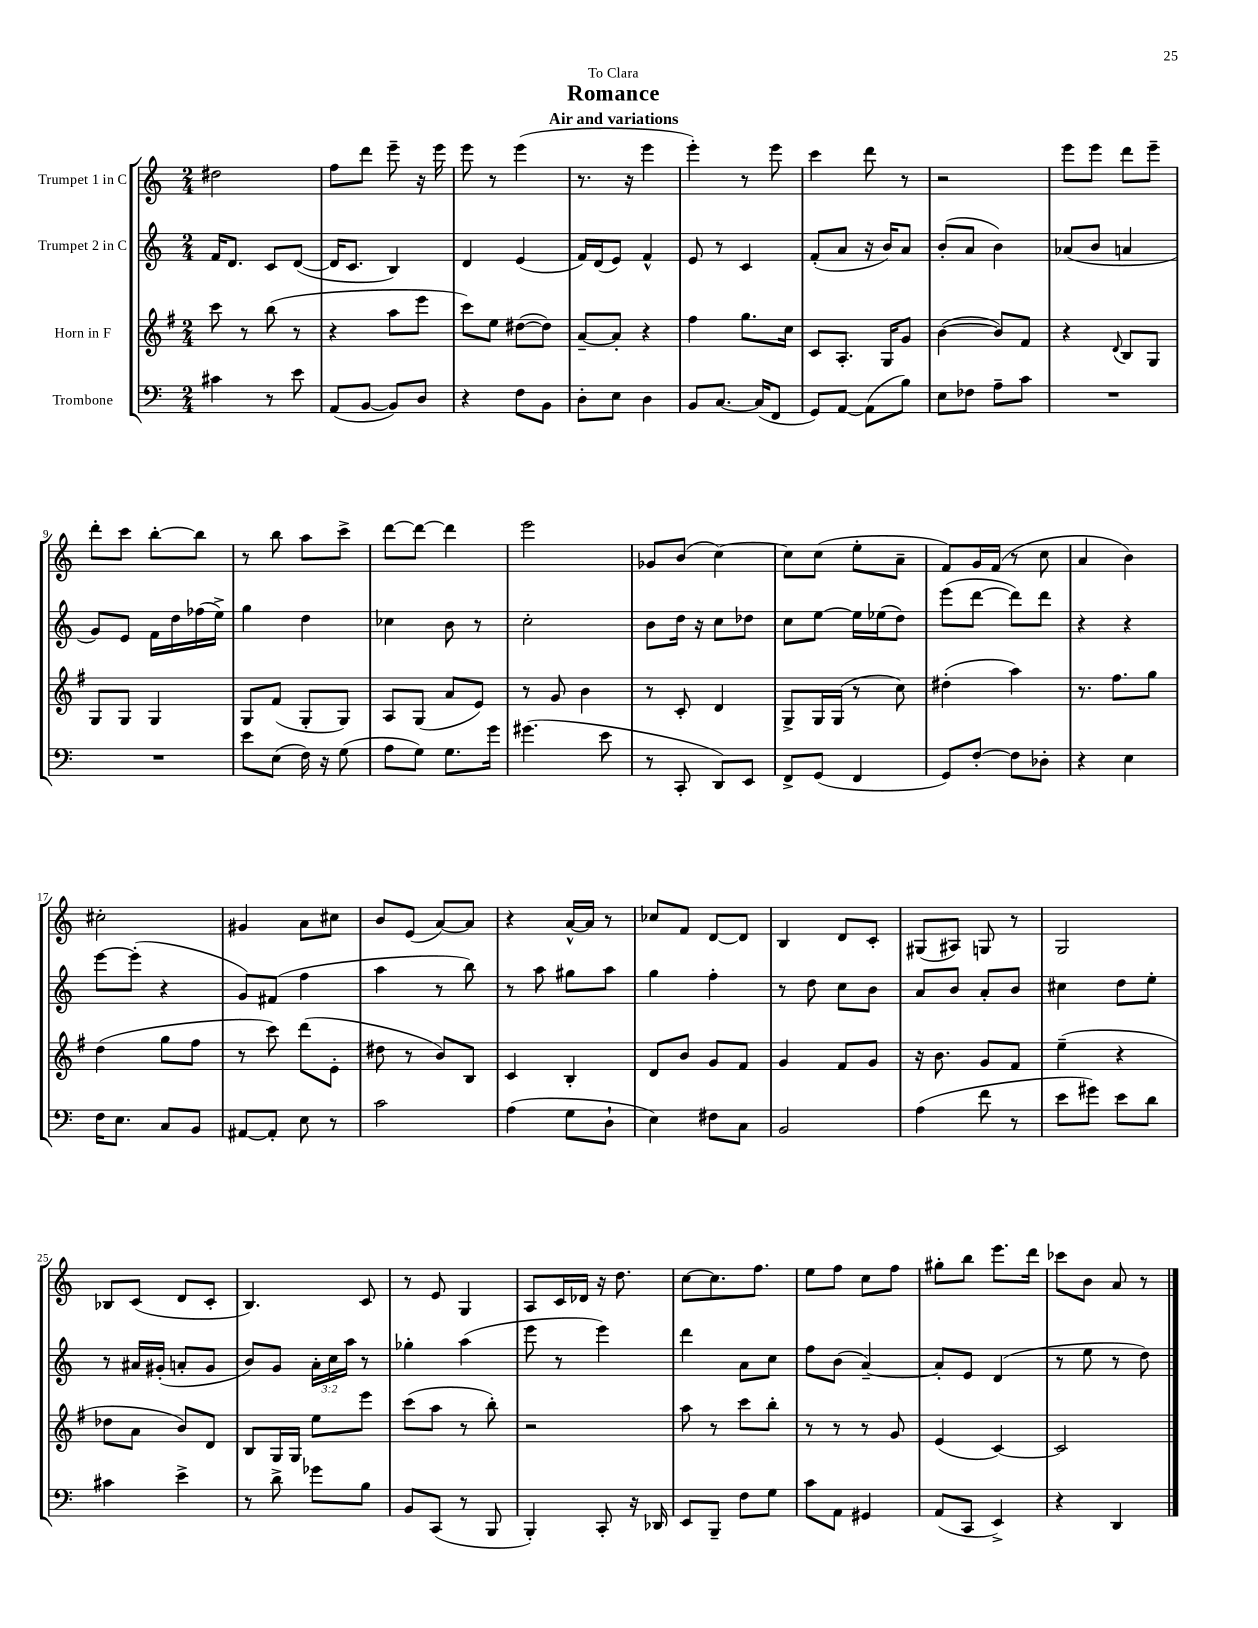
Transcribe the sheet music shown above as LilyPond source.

\header { title = "Romance" subtitle = "Air and variations" dedication = "To Clara" }
<<
\new StaffGroup <<
\new Staff = "s0" \with { instrumentName = "Trumpet 1 in C" } {
    \clef treble \key c \major \numericTimeSignature \time 2/4
    dis''2 |
    f''8 d'''8 e'''8-- r16 e'''16 |
    e'''8 r8 e'''4( |
    r8. r16 e'''4 |
    e'''4-.) r8 e'''8 |
    c'''4 d'''8 r8 |
    r2 |
    e'''8 e'''8 d'''8 e'''8-- |
    d'''8-. c'''8 b''8~-. b''8 |
    r8 b''8 a''8 c'''8-> |
    d'''8~ d'''8~ d'''4 |
    e'''2 |
    ges'8 b'8( c''4~) |
    c''8 c''8( e''8-. a'8-- |
    f'8) g'16 f'16( r8 c''8 |
    a'4 b'4) |
    cis''2-. |
    gis'4 a'8 cis''8 |
    b'8 e'8( a'8~) a'8 |
    r4 a'16~-^ a'16 r8 |
    ces''8 f'8 d'8~ d'8 |
    b4 d'8 c'8-. |
    gis8( ais8) g8 r8 |
    g2 |
    bes8 c'8( d'8 c'8-. |
    b4.) c'8 |
    r8 e'8 g4 |
    a8 c'16 des'16 r16 d''8. |
    c''8~ c''8. f''8. |
    e''8 f''8 c''8 f''8 |
    gis''8-. b''8 e'''8. d'''16 |
    ces'''8 b'8 a'8 r8 \bar "|." |
}
\new Staff = "s1" \with { instrumentName = "Trumpet 2 in C" } {
    \clef treble \key c \major \numericTimeSignature \time 2/4 \override Staff.TupletNumber.text = #tuplet-number::calc-fraction-text
    f'16 d'8. c'8 d'8~( |
    d'16 c'8. b4) |
    d'4 e'4( |
    f'16) d'16( e'8) f'4-^ |
    e'8 r8 c'4 |
    f'8-.( a'8 r16 b'16) a'8 |
    b'8-.( a'8 b'4) |
    aes'8( b'8 a'4 |
    g'8) e'8 f'16 d''16 fes''16( e''16->) |
    g''4 d''4 |
    ces''4 b'8 r8 |
    c''2-. |
    b'8 d''16 r16 c''8 des''8 |
    c''8 e''8~ e''16 ees''16( d''8) |
    e'''8( d'''8~ d'''8) d'''8 |
    r4 r4 |
    e'''8~ e'''8-.( r4 |
    g'8) fis'8( f''4 |
    a''4 r8 b''8) |
    r8 a''8 gis''8 a''8 |
    g''4 f''4-. |
    r8 d''8 c''8 b'8 |
    a'8 b'8 a'8-. b'8 |
    cis''4 d''8 e''8-. |
    r8 ais'16 gis'16-.( a'8-. gis'8 |
    b'8) g'8 \tuplet 3/2 { a'16-. c''16 a''16 } r8 |
    ges''4-. a''4( |
    e'''8 r8 e'''4) |
    d'''4 a'8 c''8 |
    f''8 b'8( a'4~--) |
    a'8-. e'8 d'4( |
    r8 e''8 r8 d''8) \bar "|." |
}
\new Staff = "s2" \with { instrumentName = "Horn in F" } {
    \clef treble \key g \major \numericTimeSignature \time 2/4
    c'''8 r8 b''8( r8 |
    r4 a''8 e'''8 |
    c'''8) e''8 dis''8~( dis''8) |
    a'8~-- a'8-. r4 |
    fis''4 g''8. c''16 |
    c'8 a8.-. g16 g'8 |
    b'4~( b'8) fis'8 |
    r4 \appoggiatura { d'8 } b8 g8 |
    g8 g8 g4 |
    g8 fis'8( g8-. g8) |
    a8 g8( a'8 e'8) |
    r8 g'8 b'4 |
    r8 c'8-. d'4 |
    g8-> g16 g16( r8 c''8) |
    dis''4-.( a''4) |
    r8. fis''8. g''8 |
    d''4( g''8 fis''8 |
    r8 c'''8) d'''8( e'8-. |
    dis''8 r8 b'8) b8 |
    c'4 b4-. |
    d'8 b'8 g'8 fis'8 |
    g'4 fis'8 g'8 |
    r16 b'8. g'8 fis'8 |
    e''4--( r4 |
    des''8 a'8 b'8) d'8 |
    b8 g16 g16 e''8 e'''8 |
    c'''8( a''8 r8 b''8-.) |
    r2 |
    a''8 r8 c'''8 b''8-. |
    r8 r8 r8 g'8 |
    e'4( c'4~) |
    c'2 \bar "|." |
}
\new Staff = "s3" \with { instrumentName = "Trombone" } {
    \clef bass \key c \major \numericTimeSignature \time 2/4
    cis'4 r8 e'8 |
    a,8( b,8~ b,8) d8 |
    r4 f8 b,8 |
    d8-. e8 d4 |
    b,8 c8.~ c16( f,8 |
    g,8) a,8~ a,8( b8) |
    e8 fes8 a8-- c'8 |
    R2 |
    R2 |
    e'8 e8( f16) r16 g8( |
    a8 g8) g8. g'16 |
    gis'4.( e'8 |
    r8 c,8-. d,8) e,8 |
    f,8-> g,8( f,4 |
    g,8) f8~-. f8 des8-. |
    r4 e4 |
    f16 e8. c8 b,8 |
    ais,8~ ais,8-. e8 r8 |
    c'2 |
    a4( g8 d8-! |
    e4) fis8 c8 |
    b,2 |
    a4( f'8 r8 |
    e'8 gis'8) e'8 d'8 |
    cis'4 e'4-> |
    r8 d'8-> ges'8 b8 |
    b,8 c,8( r8 b,,8 |
    b,,4-.) c,8-. r16 des,16 |
    e,8 b,,8-- f8 g8 |
    c'8 a,8 gis,4 |
    a,8( c,8 e,4->) |
    r4 d,4 \bar "|." |
}
>>
>>
